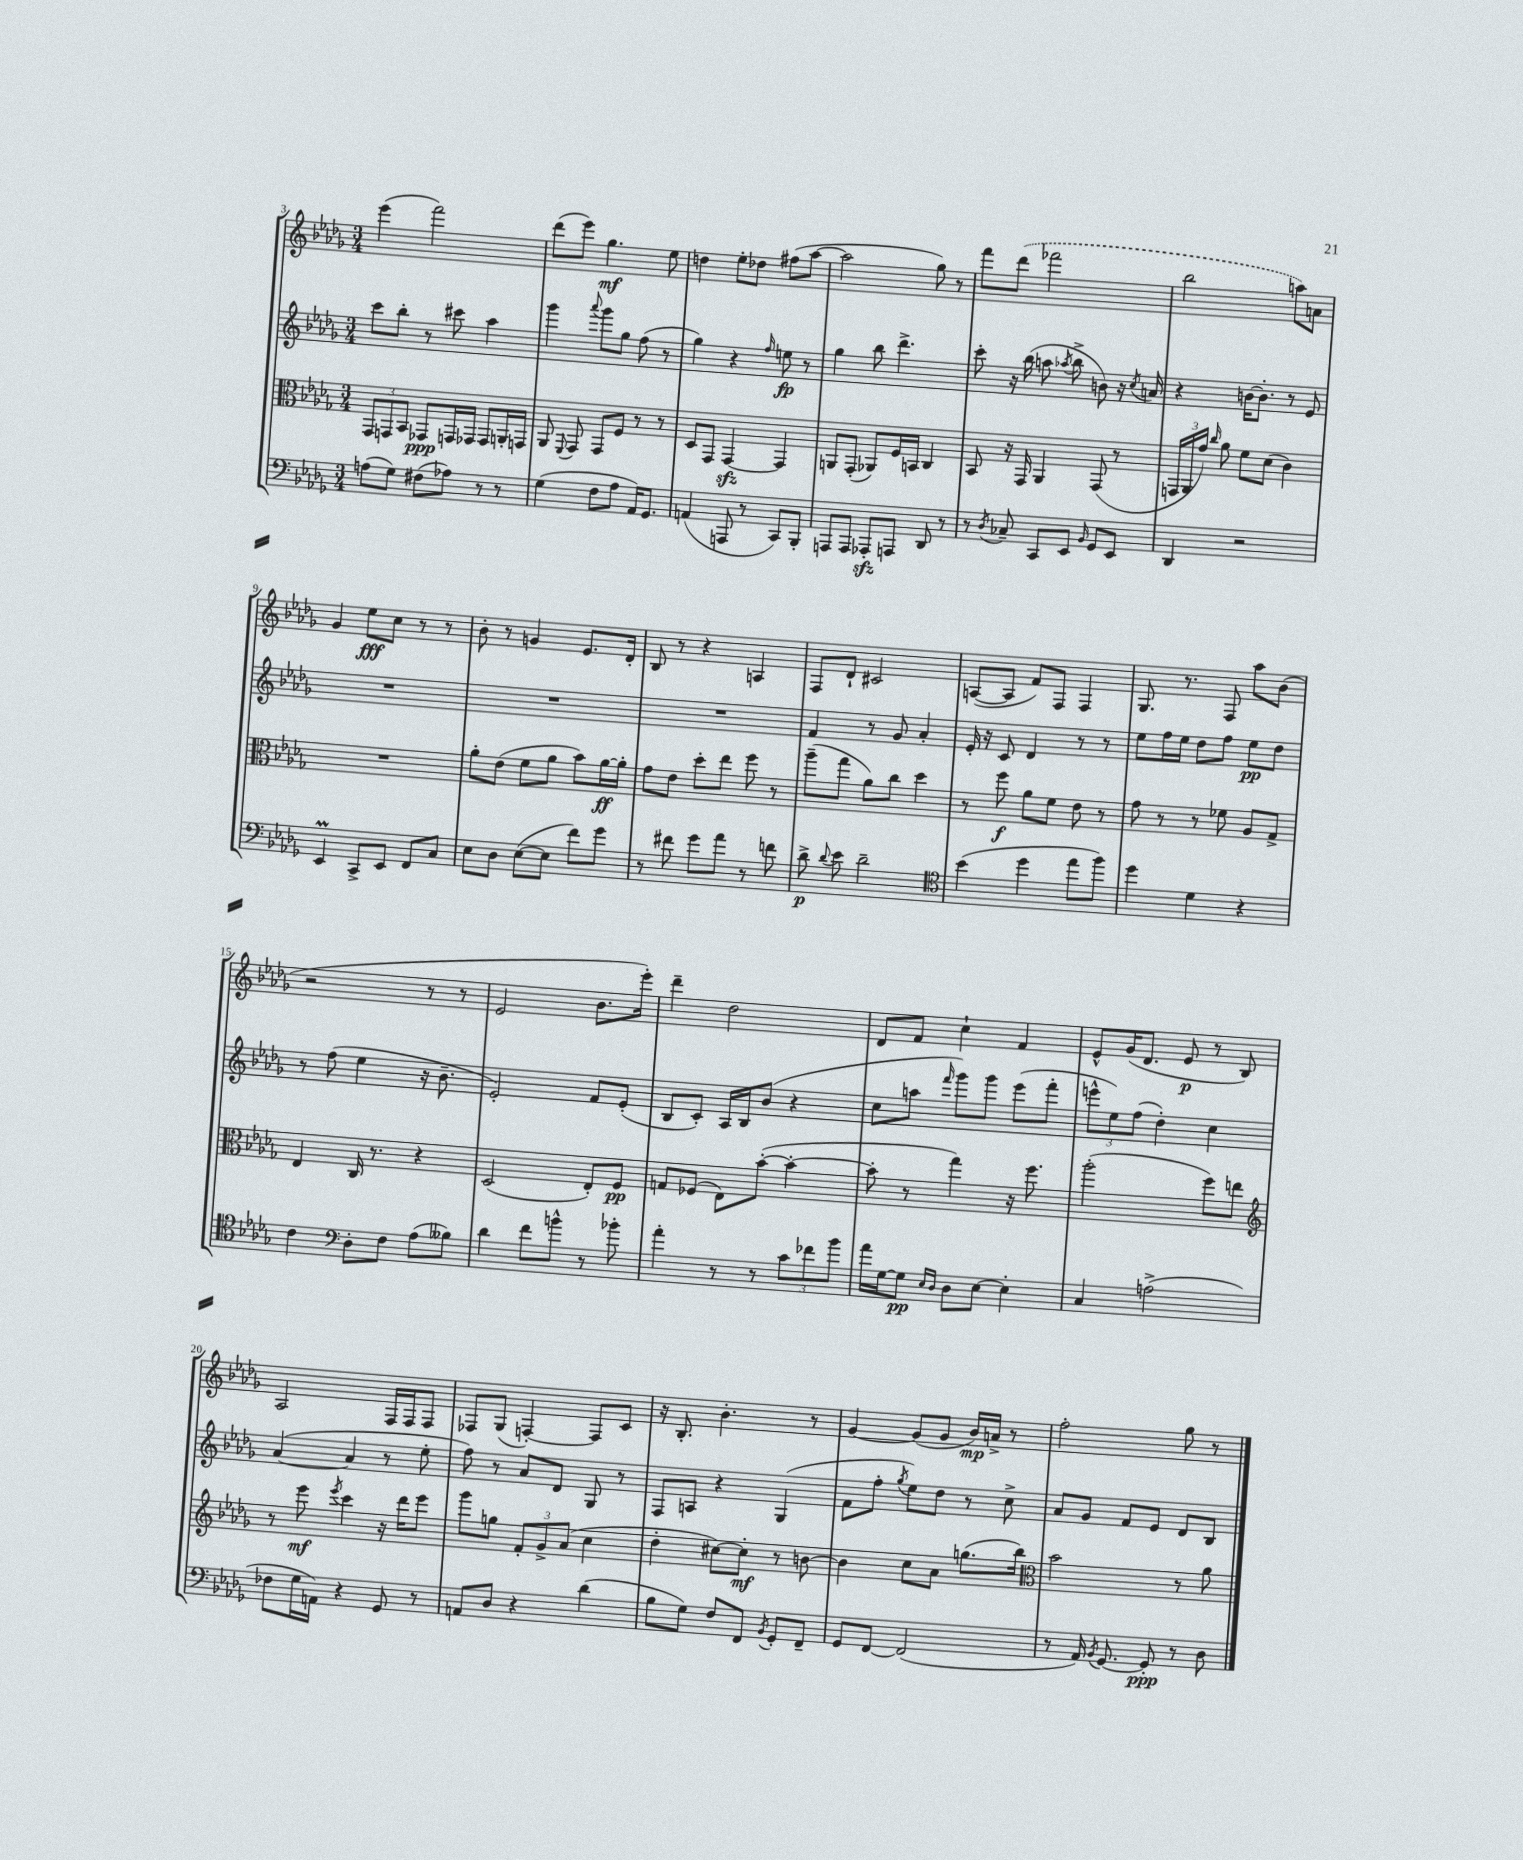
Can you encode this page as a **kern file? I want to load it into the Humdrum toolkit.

**kern	**kern	**kern	**kern
*staff4	*staff3	*staff2	*staff1
*clefF4	*clefC3	*clefG2	*clefG2
*k[b-e-a-d-g-]	*k[b-e-a-d-g-]	*k[b-e-a-d-g-]	*k[b-e-a-d-g-]
*M3/4	*M3/4	*M3/4	*M3/4
(8A	12GG-	8ccc	(4eee-
.	12GG	.	.
8G-)	.	8bb-'	.
.	12BB-	.	.
(8F#	8GG-	8r	2fff)
8A-)	16GG	8ccc#	.
.	16GG-	.	.
8r	8GG-	4aa-	.
8r	16AA'	.	.
.	16GG	.	.
=	=	=	=
(4G-	8AA-	4ggg-	(8ddd-
.	8qqFF	.	.
.	8GG-	.	8eee-)
.	.	8qqaaa-	.
8F	8GG-	8ggg-	4.gg-
8A-	8F	8gg-	.
16AA-)	8r	(8ff	.
8.GG-	.	.	.
.	8r	8r	8ee-
=	=	=	=
(4AA	8D-	4gg-)	4dd
.	8GG-	.	.
8AAA	[4GG-	4r	8ee-'
8r	.	.	8dd-
.	.	16qqff	.
8CC)	4GG-]	8ee	(8ff#
8BBB-'	.	8r	[8aa-
=	=	=	=
8AAA	8AA	4gg-	2aa-]
8AAA	(8GG-'	.	.
8AAA-'	8AA-)	8bb-	.
8AAA	16F	4.ddd-^	.
.	16BB	.	.
8DD-	4C	.	8gg-)
8r	.	.	8r
=	=	=	=
8r	8BB-	8ccc'	8fff
8qD-	.	.	.
8C-~	16r	16r	(8ddd-
.	16GG-	(16bb-	.
8CC	4AA-	8aa	2fff-
.	.	8qaa-	.
8EE-	.	8bb-^	.
16qqBB-	.	.	.
8GG-	(8GG-	8b)	.
8EE-	8r	16r	.
.	.	8qcc	.
.	.	16a	.
=	=	=	=
4DD-	24GG	4r	2bb-
.	24AA-	.	.
.	24g-)	.	.
.	16qqcc	.	.
.	8a-	.	.
2r	8f	[16b	.
.	.	8.b']	.
.	(8d-	.	.
.	4c)	8r	8aa)
.	.	8e-	8a
=	=	=	=
4EE-	2.r	2.r	4g-
8CC^	.	.	8ee-
8EE-	.	.	8cc
8FF	.	.	8r
8C	.	.	8r
=	=	=	=
8E-	8a-'	2.r	8b-'
8D-	(8e-	.	8r
([8E-	8f	.	4g
8E-]	8a-	.	.
8f)	8b-)	.	8.e-
8g-	[16a-	.	.
.	16a-']	.	16d-'
=	=	=	=
8r	8g-	2.r	8B-
8f#	8e-	.	8r
8g-	8dd-'	.	4r
8a-	8ee-	.	.
8r	8ff	.	4A
8f	8r	.	.
=	=	=	=
8d-^	(8aa-~	4f	8F
8qqd-	.	.	.
8e-	8gg-	.	8d-`
2d-~	8a-)	8r	2c#
.	8cc	8g-	.
.	4dd-	4a-'	.
=	=	=	=
*clefC4	*	*	*
(4b-	8r	16e-'	([8A
.	.	16r	.
.	8ff	8c	8A]
4dd-	8a-	4d-	8f)
.	8f	.	8F
8ee-	8e-	8r	4F
8ff)	8r	8r	.
=	=	=	=
4dd-	8g-	8ee-	8.G-
.	8r	16ff	.
.	.	16ee-	8.r
4d-	8r	8dd-	.
.	8f-	8ff	8F
4r	8A-	8ee-	8aa-
.	8G-^	8dd-	(8b-
=	=	=	=
4c	4E-	8r	2r
.	.	(8ff	.
*clefF4	*	*	*
8D-'	16C	4ee-	.
.	8.r	.	.
8F	.	.	.
(8A-	4r	16r	8r
.	.	8.b-~	.
8B--)	.	.	8r
=	=	=	=
4d-	(2D-	2e-')	2e-
8f	.	.	.
8b^^	.	.	.
8r	8E-')	8f	8.b-
8b-'	8F	(8e-'	.
.	.	.	16eee-')
=	=	=	=
4a-'	8G	8B-	4ddd-~
.	(8F-	8c')	.
8r	8E-)	16A-	2dd-
.	.	16B-	.
8r	([8b-'	(8b-	.
12c	4b-'_	4r	.
12f-	.	.	.
12b-	.	.	.
=	=	=	=
16a-	8b-']	8cc	8d-
[16G-	.	.	.
8G-]	8r	8aa	8f
16qqE-	.	.	.
16qqD-	.	16qqfff	.
8D-	4gg-)	8ggg-)	4cc`
[8E-	.	8ggg-	.
4E-']	16r	(8eee-	4f
.	8.ff	.	.
.	.	8fff'	.
=	=	=	=
4C	(2aa-'	12eee^^	8e-^^
.	.	12ee-)	.
.	.	.	(16g-
.	.	(12ff	.
.	.	.	8.d-
(2A^	.	4dd-')	.
.	.	.	8e-
.	8ff)	4cc	8r
.	8ee	.	8B-)
=	=	=	=
*	*clefG2	*	*
8F-	8r	([4a-	2A-
16G-	8eee-	.	.
16AA)	.	.	.
.	8qeee-	.	.
4r	4ccc	4a-]	.
8GG-	16r	8r	16F
.	16ddd-	.	16F
8r	8eee-	8ee-'	8F
=	=	=	=
8AA	8ggg-	8ff)	8F-
8D-	8gg	8r	(8G-
4r	12f'	8a-	[4F')
.	12g-^	.	.
.	.	8d-	.
.	(12a-	.	.
(4d-	4cc	8G-	8F]
.	.	8r	8c
=	=	=	=
8B-	4dd-'	8F	16r
.	.	.	8.B-'
8G-)	.	8A	.
8F	[8cc#)	4r	4.b-'
8FF	8cc#']	.	.
8qBB-	.	.	.
8GG-'	8r	(4G-	.
8FF~	[8b	.	8r
=	=	=	=
8GG-	4b]	8f	[4g-
[8FF	.	8ff'	.
.	.	8qgg-	.
(2FF]	8cc	8ee-)	(8g-]
.	8a-	8dd-	8g-
.	(8.gg	8r	16b-)
.	.	.	16a^
.	.	8cc^	8r
.	16bb-)	.	.
=	=	=	=
*	*clefC3	*	*
8r	2b-	8a-	2ff'
16AA-)	.	8g-	.
8qBB-	.	.	.
[8.GG-	.	.	.
.	.	8f	.
8GG-']	.	8e-	.
8r	8r	8d-	8gg-
8D-	8a-	8B-	8r
==	==	==	==
*-	*-	*-	*-
